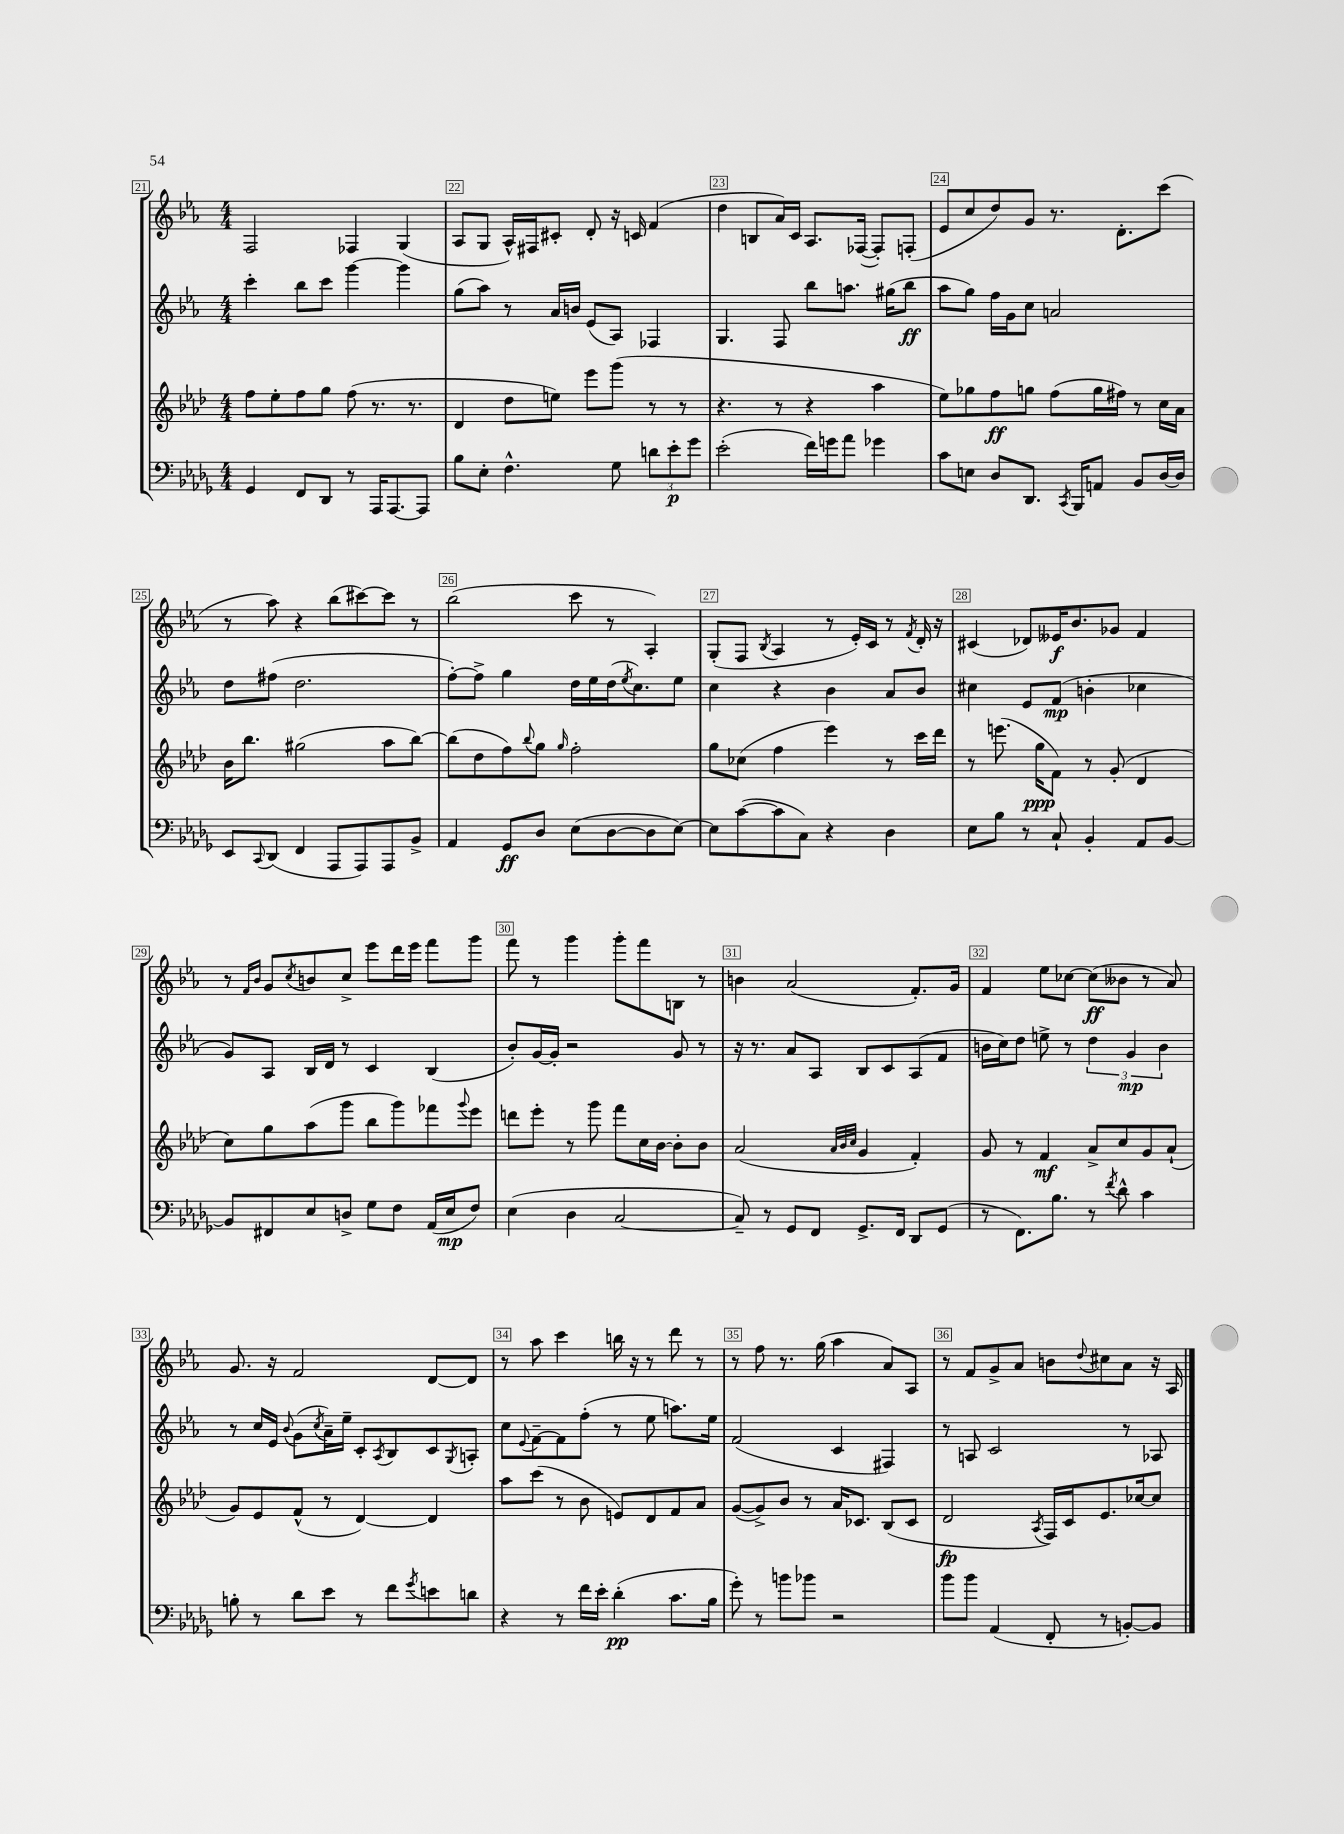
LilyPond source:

<<
\new StaffGroup <<
\new Staff = "s0" {
    \clef treble \key ees \major \numericTimeSignature \time 4/4
    f2 fes4 g4( |
    aes8 g8 aes16-^) fis16 cis'8-. d'8-. r16 c'16 f'4( |
    d''4 b8 aes'16) c'16 aes8. fes16~( fes8-.) f8-.( |
    ees'8 c''8 d''8) g'8 r8. d'8.-. c'''8( |
    r8 aes''8) r4 bes''8( cis'''8~) cis'''8 r8 |
    bes''2( c'''8 r8 aes4-.) |
    g8-.( f8 \acciaccatura { bes8 } aes4 r8 ees'16-.) c'16 r8 \acciaccatura { f'8 } d'16-. r16 |
    cis'4( des'8) eeses'16\f bes'8. ges'8 f'4 |
    r8 \grace { f'16 bes'16 } g'8 \acciaccatura { c''8 } b'8 c''8-> ees'''8 d'''16 ees'''16 f'''8 g'''8 |
    f'''8 r8 g'''4 g'''8-. f'''8 b8 r8 |
    b'4 aes'2( f'8.-.) g'16 |
    f'4 ees''8 ces''8~ ces''8\ff( beses'8 r8 aes'8) |
    g'8. r16 f'2 d'8~ d'8 |
    r8 aes''8 c'''4 b''16 r16 r8 d'''8 r8 |
    r8 f''8 r8. g''16( aes''4 aes'8) aes8 |
    r8 f'8 g'8-> aes'8 b'8 \appoggiatura { d''8 } cis''8 aes'8 r16 aes16 \bar "|." |
}
\new Staff = "s1" {
    \clef treble \key ees \major \numericTimeSignature \time 4/4
    c'''4-. bes''8 c'''8 g'''4~ g'''4 |
    g''8( aes''8) r8 aes'16 b'16 ees'8( aes8) fes4 |
    g4. f8 bes''8 a''8. gis''16( bes''8\ff |
    aes''8 g''8) f''16 g'16 c''8 a'2 |
    d''8 fis''8( d''2. |
    f''8~-.) f''8-> g''4 d''16 ees''16 d''16( \acciaccatura { ees''8 } c''8.) ees''8 |
    c''4 r4 bes'4 aes'8 bes'8 |
    cis''4 ees'8 f'8\mp( b'4-. ces''4 |
    g'8) aes8 bes16 d'16 r8 c'4 bes4( |
    bes'8-.) g'16~ g'16-. r2 g'8 r8 |
    r16 r8. aes'8 aes8 bes8 c'8 aes8( f'8 |
    b'16 c''16) d''8 e''8-> r8 \tuplet 3/2 { d''4 g'4\mp b'4 } |
    r8 c''16 ees'16 \appoggiatura { bes'8 } g'8( \acciaccatura { c''8 } aes'16--) ees''16-- c'8-. \acciaccatura { aes8 } bes8 c'8 \acciaccatura { g8 } a8-. |
    c''8 \appoggiatura { ees'8 } f'8~-- f'8 f''8-.( r8 ees''8 a''8.) ees''16 |
    f'2( c'4 fis4) |
    r8 a8 c'2 r8 aes8 \bar "|." |
}
\new Staff = "s2" {
    \clef treble \key aes \major \numericTimeSignature \time 4/4
    f''8 ees''8-. f''8 g''8 f''8( r8. r8. |
    des'4 des''8 e''8) ees'''8 g'''8( r8 r8 |
    r4. r8 r4 aes''4 |
    ees''8) ges''8 f''8\ff g''8 f''8( g''16 fis''16) r8 c''16 aes'16 |
    bes'16 bes''8. gis''2( aes''8 bes''8~) |
    bes''8( des''8 f''8) \appoggiatura { bes''8 } g''8 \grace { g''16 } f''2-. |
    g''8 ces''8( f''4 ees'''4) r8 c'''16 des'''16 |
    r8 e'''8.( g''16\ppp f'8) r8 g'8-.( des'4 |
    c''8) g''8 aes''8( g'''8 bes''8 g'''8) fes'''8 \appoggiatura { g'''8 } ees'''8 |
    d'''8 ees'''8-. r8 g'''8 f'''8 c''16 bes'16~ bes'8-. bes'8 |
    aes'2( \grace { aes'32 bes'32 c''32 } g'4 f'4-.) |
    g'8 r8 f'4\mf aes'8-> c''8 g'8 aes'8-!( |
    g'8) ees'8 f'8-^( r8 des'4~) des'4 |
    aes''8 c'''8( r8 bes'8 e'8) des'8 f'8 aes'8 |
    g'8~( g'8->) bes'8 r8 aes'16 ces'8. bes8( ces'8 |
    des'2\fp \acciaccatura { aes8 } f16) c'16 ees'8. ces''16~ ces''8 \bar "|." |
}
\new Staff = "s3" {
    \clef bass \key des \major \numericTimeSignature \time 4/4
    ges,4 f,8 des,8 r8 aes,,16 aes,,8.~ aes,,8 |
    bes8 ees8-. f4.-^ ges8 \tuplet 3/2 { d'8 ees'8-.\p ges'8 } |
    ees'2-.( f'16) g'16 aes'8 ges'4 |
    c'8 e8 des8 des,8. \acciaccatura { c,8 } bes,,16 a,8 bes,8 des16~ des16 |
    ees,8 \appoggiatura { c,8 } des,8( f,4 aes,,8 aes,,8) aes,,8 bes,8-> |
    aes,4 ges,8\ff des8 ees8( des8~ des8 ees8~) |
    ees8 c'8~( c'8 c8) r4 des4 |
    ees8 bes8 r8 c8-! bes,4-. aes,8 bes,8~ |
    bes,8 fis,8 ees8 d8-> ges8 f8 aes,16( ees16\mp f8) |
    ees4( des4 c2~ |
    c8--) r8 ges,8 f,8 ges,8.-> f,16 des,8 ges,8( |
    r8 f,8.) bes8. r8 \acciaccatura { f'8 } des'8-^ c'4 |
    b8-. r8 des'8 ees'8 r8 f'8 \acciaccatura { ges'8 } e'8 d'8 |
    r4 r8 f'16 ees'16-. des'4-.\pp( c'8. bes16 |
    ges'8-.) r8 b'8 bes'8 r2 |
    bes'8 bes'8 aes,4( f,8-. r8 b,8~-.) b,8 \bar "|." |
}
>>
>>
\layout { \context { \Score currentBarNumber = #21 \override BarNumber.break-visibility = ##(#f #t #t) barNumberVisibility = #all-bar-numbers-visible \override BarNumber.stencil = #(make-stencil-boxer 0.1 0.3 ly:text-interface::print) } }
